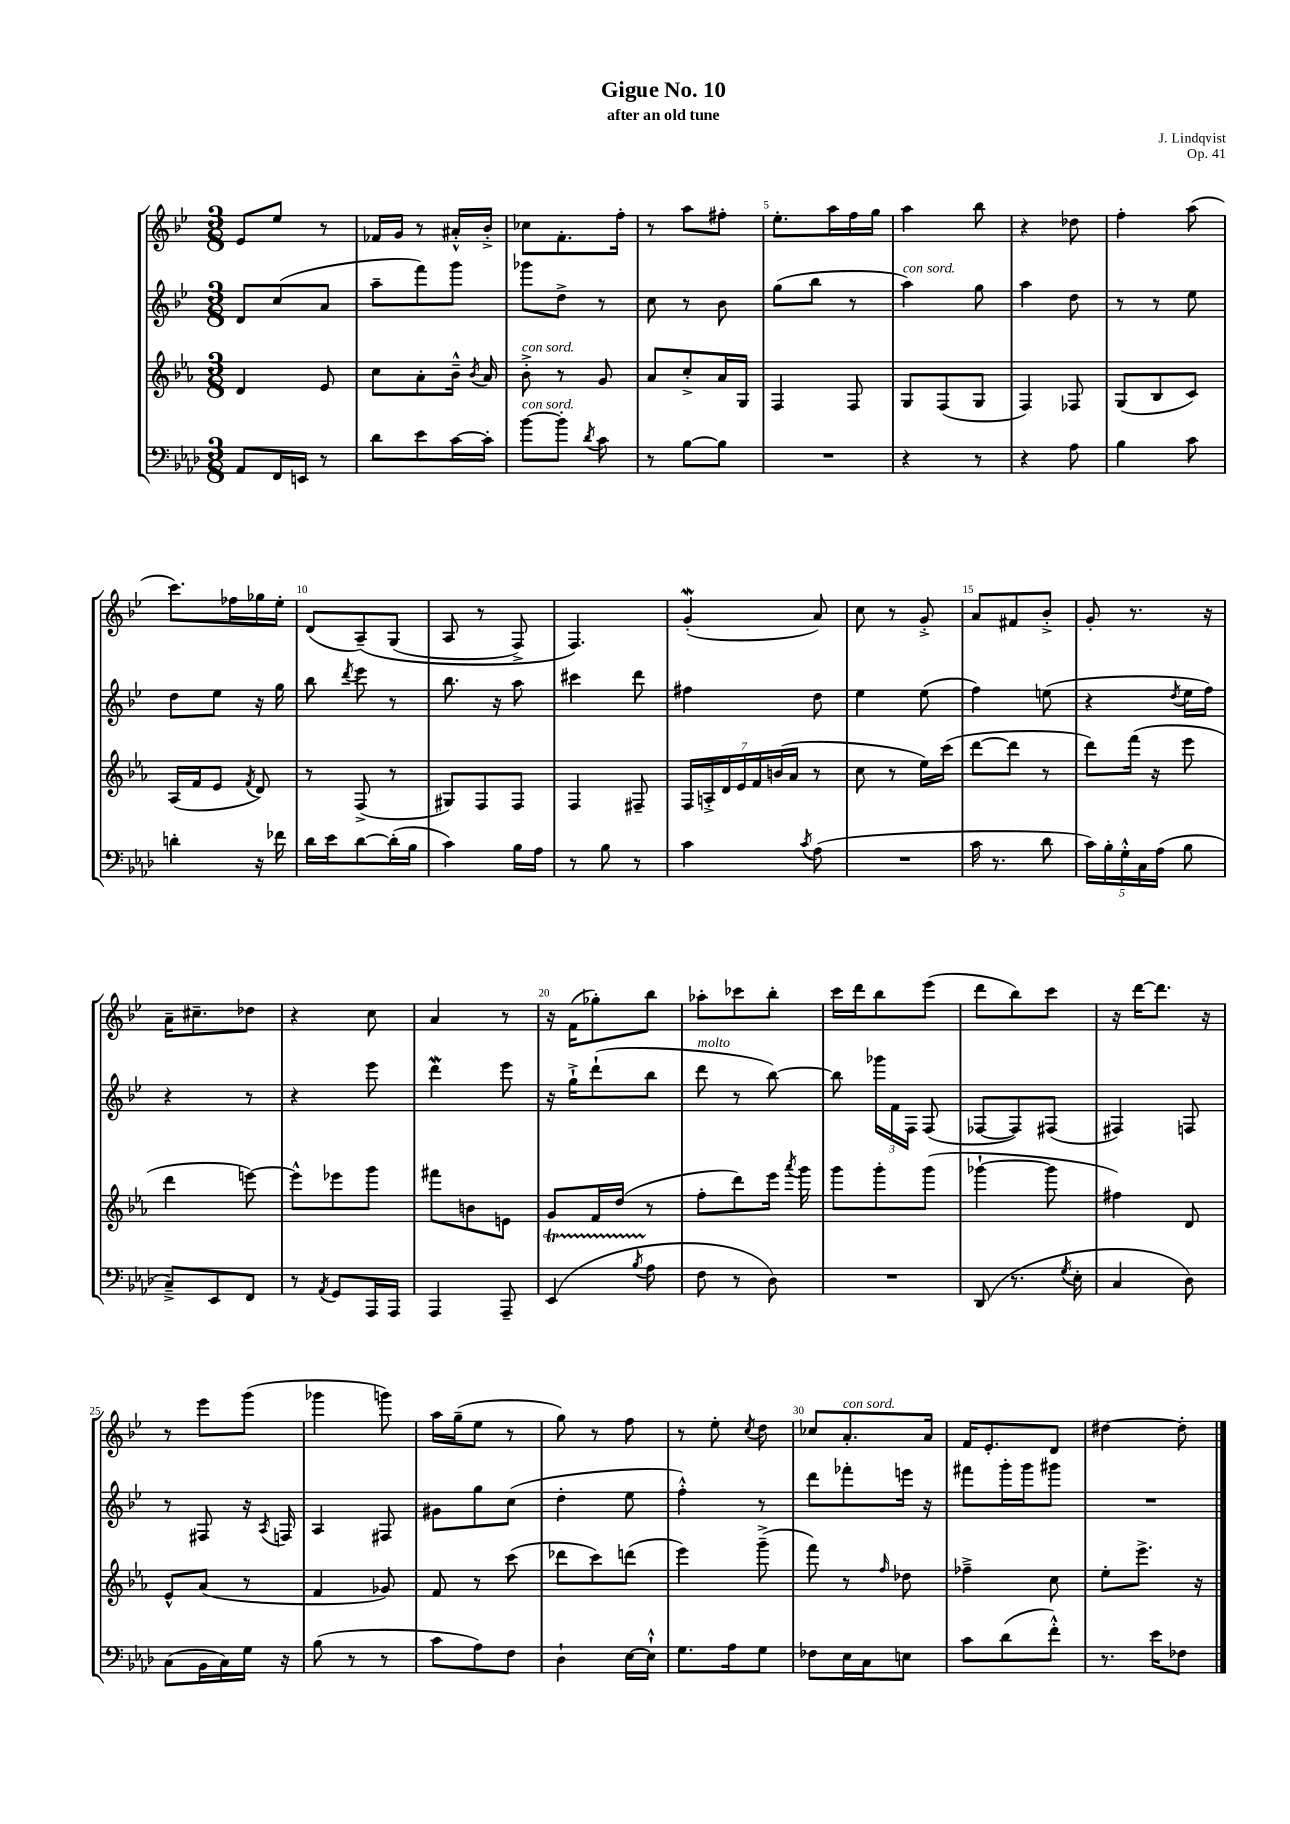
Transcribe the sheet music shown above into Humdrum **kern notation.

**kern	**kern	**kern	**kern
*staff4	*staff3	*staff2	*staff1
*clefF4	*clefG2	*clefG2	*clefG2
*k[b-e-a-d-]	*k[b-e-a-]	*k[b-e-]	*k[b-e-]
*M3/8	*M3/8	*M3/8	*M3/8
8AA-	4d	8d	8e-
16FF	.	(8cc	8ee-
16EE	.	.	.
8r	8e-	8a	8r
=	=	=	=
8d-	8cc	8aa~	16f-
.	.	.	16g
8e-	8a-'	8fff)	8r
[16c	16b-~^^	8ggg	16a#'^^
.	8qb-	.	.
16c']	16a-	.	16b-'^
=	=	=	=
[8b-	8b-'^	8ggg-	8cc-
8b-']	8r	8dd^	8.f'
8qd-	.	.	.
8c	8g	8r	.
.	.	.	16ff'
=	=	=	=
8r	8a-	8cc	8r
[8B-	8cc'^	8r	8aa
8B-]	16a-	8b-	8ff#'
.	16G	.	.
=	=	=	=
4.r	4F	(8gg	8.ee-'
.	.	8bb-	.
.	.	.	16aa
.	8F	8r	16ff
.	.	.	16gg
=	=	=	=
4r	8G	4aa)	4aa
.	(8F	.	.
8r	8G	8gg	8bb-
=	=	=	=
4r	4F)	4aa	4r
8A-	8F-	8dd	8dd-
=	=	=	=
4B-	(8G	8r	4ff'
.	8B-	8r	.
8c	8c)	8ee-	(8aa
=	=	=	=
4d'	(16A-	8dd	8.ccc)
.	16f	.	.
.	8e-	8ee-	.
.	.	.	16ff-
.	8qf	.	.
16r	8d)	16r	16gg-
16f-	.	16gg	16ee-'
=	=	=	=
16d-	8r	8bb-	(8d
16e-	.	.	.
.	.	8qddd	.
[8d-	(8F^	8eee-	&(8A~)
(16d-']	8r	8r	(8G
16B-	.	.	.
=	=	=	=
4c)	8G#)	8.bb-	8A
.	8F	.	8r
.	.	16r	.
16B-	8F	8aa	8F^)
16A-	.	.	.
=	=	=	=
8r	4F	4ccc#	4.F&)
8B-	.	.	.
8r	8F#~	8ddd	.
=	=	=	=
4c	28F	4ff#	(4g'
.	28A'^	.	.
.	28d	.	.
.	28e-	.	.
.	28f	.	.
.	(28b	.	.
.	28a-	.	.
8qc	.	.	.
(8A-	8r	8dd	8a)
=	=	=	=
4.r	8cc	4ee-	8cc
.	8r	.	8r
.	16ee-)	(8ee-	8g'^
.	(16ccc	.	.
=	=	=	=
16c	[8ddd	4ff)	8a
8.r	.	.	.
.	8ddd]	.	8f#
8d-	8r	(8ee	8b-'^
=	=	=	=
20c)	8ddd)	4r	8g'
20B-'	.	.	.
20G'^^	.	.	.
.	(16fff	.	8.r
20C	.	.	.
.	16r	.	.
(20A-	.	.	.
.	.	8qdd	.
8B-	8eee-	16ee-	.
.	.	16ff)	16r
=	=	=	=
8C~^)	4ddd	4r	16a~
.	.	.	8.cc#~
8EE-	.	.	.
8FF	[8eee)	8r	8dd-
=	=	=	=
8r	8eee^^]	4r	4r
8qAA-	.	.	.
8GG	8eee-	.	.
16AAA-	8ggg	8eee-	8cc
16AAA-	.	.	.
=	=	=	=
4AAA-	8fff#	4ddd	4a
.	8b	.	.
8AAA-~	8e	8eee-	8r
=	=	=	=
(4EE-	8g	16r	16r
.	.	16gg`^	(16f
.	16f	(8ddd`	8gg-')
.	(16dd	.	.
8qB-	.	.	.
8A-	8r	8bb-	8bb-
=	=	=	=
8F	8ff'	8ddd	8aa-'
8r	8ddd)	8r	8ccc-
8D-)	16eee-	[8bb-)	8bb-'
.	8qaaa-	.	.
.	16ggg	.	.
=	=	=	=
4.r	8ggg	8bb-]	16ccc
.	.	.	16ddd
.	8ggg'	24ggg-	8bb-
.	.	24f	.
.	.	24F	.
.	(8ggg	(8F	(8eee-
=	=	=	=
(8DD-	[4ggg-`	[8F-	8ddd
8.r	.	8F-])	8bb-)
.	8ggg-]	(8F#	8ccc
8qG	.	.	.
16E-'	.	.	.
=	=	=	=
4C	4ff#)	4F#)	16r
.	.	.	[16ddd
.	.	.	8.ddd]
8D-)	8d	8F	.
.	.	.	16r
=	=	=	=
(8C	8e-^^	8r	8r
16BB-	(8a-	8F#	8eee-
16C)	.	.	.
16G	8r	16r	(8ggg
.	.	8qA	.
16r	.	16F	.
=	=	=	=
(8B-	4f	4A	4ggg-
8r	.	.	.
8r	8g-)	8F#	8ggg)
=	=	=	=
8c	8f	8g#	16aa
.	.	.	(16gg~
8A-)	8r	8gg	8ee-
8F	(8ccc	(8cc	8r
=	=	=	=
4D-`	8ddd-	4dd'	8gg)
.	8ccc)	.	8r
[16E-	(8ddd	8ee-	8ff
16E-`^^]	.	.	.
=	=	=	=
8.G	4eee-)	4ff'^^)	8r
.	.	.	8ee-'
16A-	.	.	.
.	.	.	8qcc
8G	(8ggg~^	8r	8dd
=	=	=	=
8F-	8fff)	8ddd	8cc-
16E-	8r	8fff-'	8.a'
16C	.	.	.
.	16qqff	.	.
8E	8dd-	16eee	.
.	.	16r	16a
=	=	=	=
8c	4ff-~^	8fff#	16f
.	.	.	8.e-'
(8d-	.	16ggg'	.
.	.	16ggg	.
8f'^^)	8cc	8ggg#	8d
=	=	=	=
8.r	8ee-'	4.r	[4dd#
.	8.eee-^	.	.
16e-	.	.	.
8F-	.	.	8dd#']
.	16r	.	.
==	==	==	==
*-	*-	*-	*-
